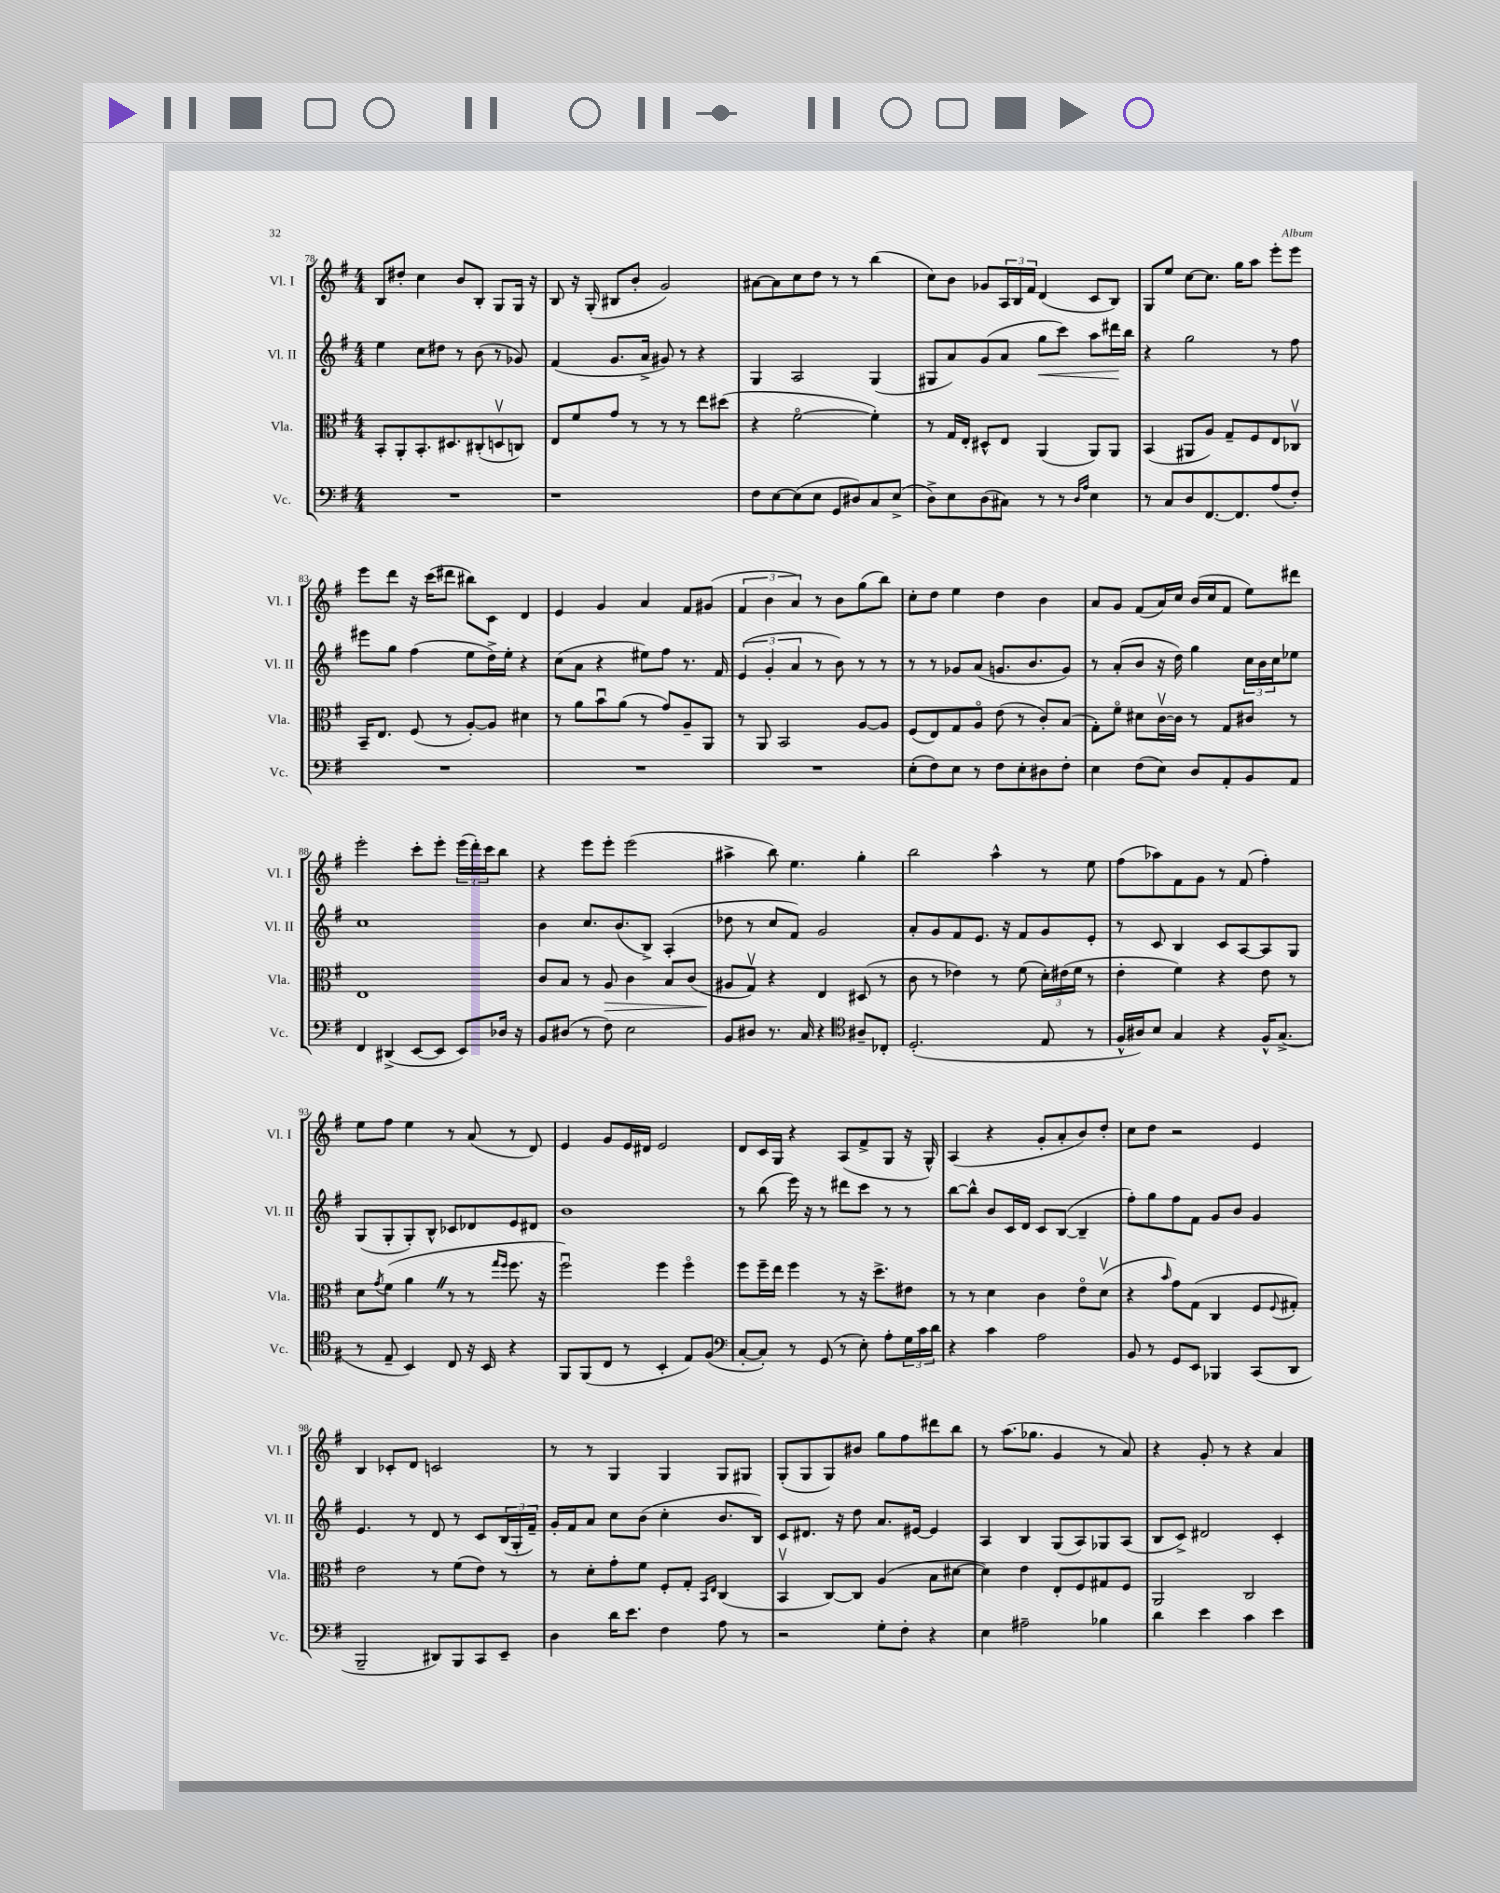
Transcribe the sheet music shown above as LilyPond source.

<<
\new StaffGroup <<
\new Staff = "s0" \with { instrumentName = "Vl. I" shortInstrumentName = "Vl. I" } {
    \clef treble \key g \major \numericTimeSignature \time 4/4
    b8 dis''8-. c''4 b'8 b8-. g8 g16 r16 |
    b8 r16 g16-.( bis8 b'8-. g'2) |
    ais'8~ ais'8 c''8 d''8 r8 r8 b''4( |
    c''8) b'8 ges'8 \tuplet 3/2 { a16 b16 fis'16 } d'4( c'8 b8) |
    g8 e''8 c''8~ c''8. g''16 a''8 e'''8-. e'''8 |
    e'''8 d'''8 r16 c'''16( dis'''8 bis''8) c'8 d'4 |
    e'4 g'4 a'4 fis'8 gis'8( |
    \tuplet 3/2 { fis'4 b'4 a'4) } r8 b'8 g''8( b''8) |
    c''8-. d''8 e''4 d''4 b'4 |
    a'8 g'8 fis'8( a'16) c''16 b'16( c''16 fis'8 e''8) dis'''8 |
    e'''2-. c'''8-. e'''8-. \tuplet 3/2 { e'''16( d'''16-.) c'''16 } b''8 |
    r4 e'''8 e'''8-. e'''2( |
    ais''4-> b''8) e''4. g''4-. |
    b''2 a''4-^ r8 e''8 |
    fis''8( aes''8) fis'8 g'8 r8 fis'8( fis''4-.) |
    e''8 fis''8 e''4 r8 a'8( r8 d'8) |
    e'4 g'8 e'16 dis'16 e'2 |
    d'8 c'16 g16 r4 a8( fis'8-> g8 r16 g16-^) |
    a4( r4 g'8-. a'8-. b'8) d''8-. |
    c''8 d''8 r2 e'4 |
    b4 ces'8-. d'8 c'2 |
    r8 r8 g4 g4 g8 gis8 |
    g8-.( g8 g8) bis'8 g''8 fis''8 dis'''8 b''8 |
    r8 a''8.( ges''8. g'4 r8 a'8) |
    r4 g'8-. r8 r4 a'4 \bar "|." |
}
\new Staff = "s1" \with { instrumentName = "Vl. II" shortInstrumentName = "Vl. II" } {
    \clef treble \key g \major \numericTimeSignature \time 4/4
    e''4 c''8 dis''8 r8 b'8( r8 ges'8) |
    fis'4( g'8. a'16-> gis'8) r8 r4 |
    g4 a2 g4( |
    gis8 a'8) g'8( a'8 g''8\< c'''8) a''8 dis'''16\! b''16 |
    r4 g''2 r8 fis''8 |
    eis'''8 g''8 fis''4( e''8 d''16->) e''16-. r4 |
    c''8( a'8 r4 eis''8) fis''8 r8. fis'16 |
    \tuplet 3/2 { e'4( g'4-. a'4 } r8 b'8) r8 r8 |
    r8 r8 ges'8 a'8( g'8. b'8. g'8) |
    r8 a'8-.( b'8 r16 d''16) g''4 \tuplet 3/2 { c''16 b'16 c''16 } ees''8 |
    c''1 |
    b'4 c''8. b'8.( b8->) a4-.( |
    des''8 r8 c''8 fis'8) g'2 |
    a'8-. g'8 fis'8 e'8. r16 fis'8 g'8 e'8-. |
    r8 c'8 b4 c'8 a8~ a8 g8 |
    g8( g8-. g8-.) b8-^ ces'8 des'8 e'8 dis'8 |
    b'1 |
    r8 b''8( e'''16) r16 r8 dis'''8 c'''8 r8 r8 |
    b''8~ b''8-^ b'8 c'16 d'16 c'8 b8~( b4-- |
    fis''8-.) g''8 fis''8 fis'8 g'8 b'8 g'4 |
    e'4. r8 d'8 r8 c'8 \tuplet 3/2 { b16( g16-. fis'16--) } |
    g'16-. fis'16 a'8 c''8 b'8( c''4-. b'8. b16) |
    c'8 dis'8. r16 d''8 a'8. eis'16~ eis'4 |
    a4 b4 g8( a8) ges8 a8( |
    b8 c'8->) dis'2 c'4-. \bar "|." |
}
\new Staff = "s2" \with { instrumentName = "Vla." shortInstrumentName = "Vla." } {
    \clef alto \key g \major \numericTimeSignature \time 4/4
    b,8-. a,8-. b,8.-. dis8. cis8-.( d8\upbow c8) |
    e8 fis'8 g'8 r8 r8 r8 e''8 dis''8( |
    r4 fis'2~\flageolet fis'4-.) |
    r8 g16 e16-. dis8-^ e8 a,4( a,8) a,8 |
    b,4( ais,8 a8) g8-- fis8 e8 ces8\upbow |
    b,16-- e8. fis8( r8 a8~-.) a8 dis'4 |
    r8 a'8 b'8\downbow a'8( r8 g'8) a8-- a,8 |
    r8 a,8 b,2 a8~ a8 |
    fis8( e8) g8 a8\flageolet e'8( r8 c'8-.) b8( |
    g8-.) fis'8\flageolet dis'8 c'16~\upbow c'16 r8 g8 cis'8 r8 |
    e1 |
    c'8 b8 r8 a8\> c'4 b8 c'8( |
    ais8\! g8\upbow) r4 e4 dis8( r8 |
    c'8 r8 ees'4) r8 fis'8( \tuplet 3/2 { d'16-.) eis'16( fis'16 } r8 |
    e'4-. fis'4) r4 e'8 r8 |
    d'8 \acciaccatura { g'8 } fis'8( a'4 \once \override BreathingSign.text = \markup { \musicglyph "scripts.caesura.straight" } \breathe r8 r8 \grace { g''16 fis''16 } fis''8. r16 |
    fis''2\downbow) fis''4 fis''4\flageolet |
    fis''8 fis''16-- e''16 fis''4 r8 r16 d''8.-> eis'8 |
    r8 r8 d'4 c'4 e'8\flageolet d'8\upbow( |
    r4 \grace { b'16 } g'8) g8( c4 fis8 \appoggiatura { fis8 } gis8-.) |
    e'2 r8 fis'8( e'8) r8 |
    r8 d'8-. g'8-. fis'8 fis8-. g8-. \grace { b,16 e16 } c4( |
    b,4\upbow c8~) c8 a4( b8 dis'8~ |
    dis'4) e'4 e8-. fis8 gis8 fis8 |
    a,2 c2 \bar "|." |
}
\new Staff = "s3" \with { instrumentName = "Vc." shortInstrumentName = "Vc." } {
    \clef bass \key g \major \numericTimeSignature \time 4/4
    R1 |
    r1 |
    fis8 e8~ e8( e8 g,8 dis8) c8 e8->( |
    d8->) e8 d8( cis8) r8 r8 \grace { d16 a16 } e4 |
    r8 c8 d8 fis,8.~ fis,8. a8( fis8-.) |
    R1 |
    R1 |
    R1 |
    e8-.( fis8) e8 r8 fis8 e8-. dis8 fis8-. |
    e4 fis8( e8) d8 a,8-. b,8 a,8 |
    fis,4 dis,4->( e,8~ e,8 e,8) des16 r16 |
    b,8 dis8( r8 fis8) e2 |
    b,8 dis8 r8. c16 r4 \clef tenor ais8-- ces8-. |
    d2.-.( e8 r8 |
    fis16-^ ais16) b8 g4 r4 fis16-^ g8.->( |
    r8 e8-- b,4) c8 r16 b,16 r4 |
    fis,8 fis,8( c8 r8 b,4-. e8) fis8( |
    \clef bass c8~-. c8-.) r8 g,8( r8 e8-.) a8-. \tuplet 3/2 { g16 c'16 d'16 } |
    r4 c'4 a2 |
    b,8 r8 g,8 e,8 bes,,4 c,8( d,8 |
    b,,2-- dis,8) b,,8 c,8 e,8-- |
    d4 d'16 e'8. fis4 a8 r8 |
    r2 g8-. fis8-. r4 |
    e4 ais2-- bes4 |
    d'4 e'4 c'4 e'4 \bar "|." |
}
>>
>>
\layout { \context { \Score currentBarNumber = #78 } }
